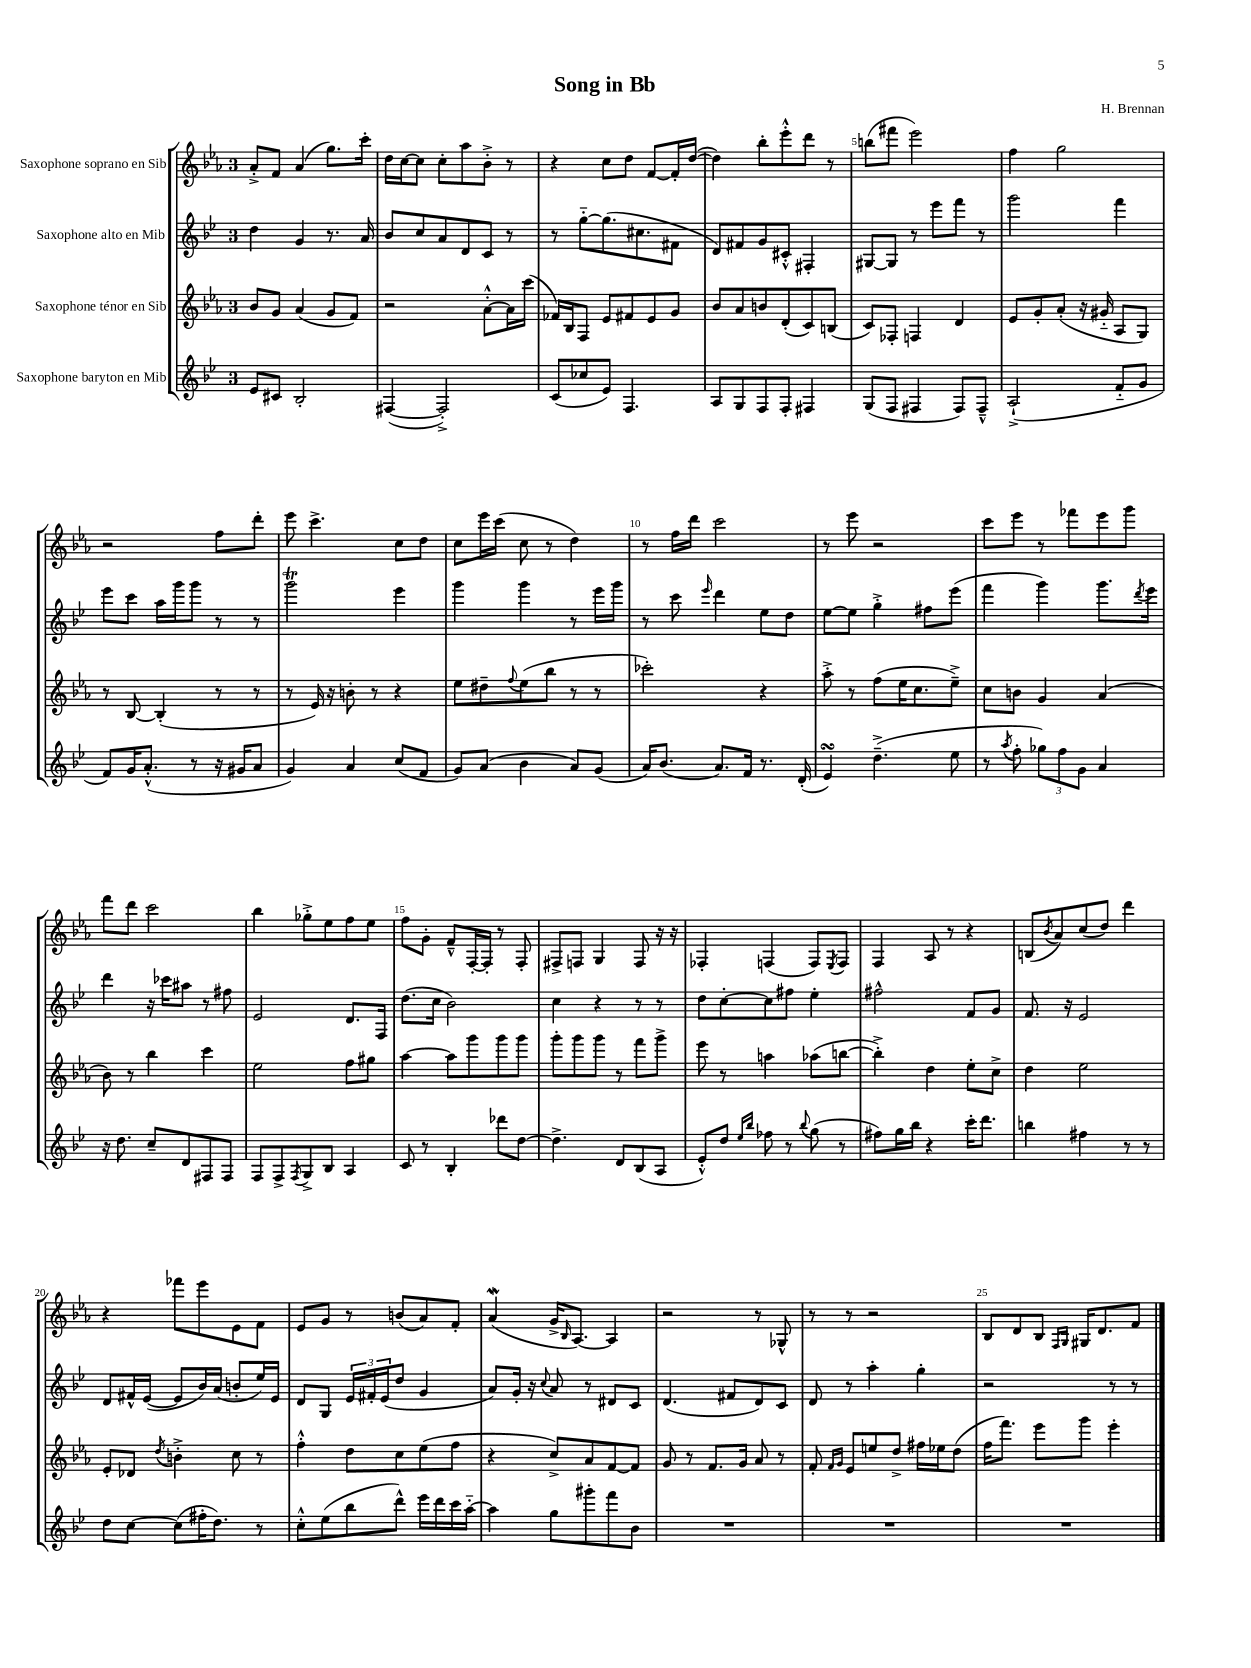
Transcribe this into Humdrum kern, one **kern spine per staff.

**kern	**kern	**kern	**kern
*part4	*part3	*part2	*part1
*staff4	*staff3	*staff2	*staff1
*I"Saxophone baryton en Mib	*I"Saxophone ténor en Sib	*I"Saxophone alto en Mib	*I"Saxophone soprano en Sib
*clefG2	*clefG2	*clefG2	*clefG2
*k[b-e-]	*k[b-e-a-]	*k[b-e-]	*k[b-e-a-]
*M3/4	*M3/4	*M3/4	*M3/4
=1	=1	=1	=1
8e-/L	8b-/L	4dd\	8a-'^/L
8c#X/J	8g/J	.	8f/J
2B-'/	(4a-/	4g/	(4a-/
.	8g/L	8.r	8.gg\L)
.	8f/J)	.	.
.	.	16a/	16ccc'\Jk
=2	=2	=2	=2
([4F#X/	2r	8b-/L	16dd\LL
.	.	.	[16cc\J
.	.	8cc/	8cc\J]
2F#'^/])	.	8a/	8cc'\L
.	.	8d/	8aa-\
.	[8a-'^^\L	8c/J	8b-'^\J
.	16a-\L]	8r	8r
.	(16ccc\JJ	.	.
=3	=3	=3	=3
(8c/L	16f-X/LL)	8r	4r
.	16B-/J	.	.
8cc-X/	8F/J	[8gg\L	.
8e-/J)	8e-/L	(8.gg\]	8cc\L
4.F/	8f#X/	.	8dd\J
.	.	8.cc#X\	.
.	8e-/	.	[8f/L
.	8g/J	8f#X\J	16f'/L]
.	.	.	([16dd/JJ
=4	=4	=4	=4
8A/L	8b-/L	8d/L)	4dd\])
8G/	8a-/	8f#X/	.
8F/	8bn/	8g/	8bb-'\L
8F'/J	(8d'/	8c#X'^^/J	8eee-'^^\
4F#X/	8c/)	4F#X'/	8ddd\J
.	(8Bn/J	.	8r
=5	=5	=5	=5
(8G/L	8c/L)	[8G#X/L	(8bbn\L
8F/J	8F-X'/J	8G#/J]	8fff#X\J
4F#X/	4Fn/	8r	2eee-\)
.	.	8eee-\L	.
8F#/L)	4d/	8fff\J	.
8F#~^^/J	.	8r	.
=6	=6	=6	=6
(2A`^/	8e-/L	2ggg\	4ff\
.	8g'/	.	.
.	(8a-'/J	.	2gg\
.	16r	.	.
.	16g#X/	.	.
8f/L	8A-/L	4fff\	.
8g/J	8G/J)	.	.
!!LO:LB:g=z
=7	=7	=7	=7
8f/L)	8r	8eee-\L	2r
16g/K	[8B-/	8ccc\J	.
(8.a'^^/J	.	.	.
.	(4B-'/]	16aa\LL	.
.	.	16ggg\J	.
8r	.	8ggg\J	.
16r	8r	8r	8ff\L
16g#X/KL	.	.	.
8a/J	8r	8r	8ddd'\J
=8	=8	=8	=8
4g/)	8r	2gggT\	8eee-\
.	16e-/)	.	4.ccc^\
.	16r	.	.
4a/	8bn'\	.	.
.	8r	.	.
(8cc/L	4r	4eee-\	8cc\L
8f/J	.	.	8dd\J
=9	=9	=9	=9
8g/L)	8ee-\L	4ggg\	8cc\L
(8a/J	8dd#X~\	.	16eee-\L
.	.	.	(16ccc\JJ
.	8qqff/	.	.
4b-\	(8ee-\	4ggg\	8cc\
.	8bb-\J	.	8r
8a/L)	8r	8r	4dd\)
(8g/J	8r	16eee-\LL	.
.	.	16ggg\JJ	.
=10	=10	=10	=10
16a/KL)	2ccc-X'\)	8r	8r
(8.b-/J	.	.	.
.	.	8ccc\	16ff\LL
.	.	.	16ddd\JJ
.	.	16qqeee-/	.
8.a/L)	.	4ddd\	2ccc\
16f/Jk	.	.	.
8.r	4r	8ee-\L	.
.	.	8dd\J	.
(16d'/	.	.	.
=11	=11	=11	=11
4e-sSSs/)	8aa-'^\	[8ee-\L	8r
.	8r	8ee-\J]	8eee-\
(4.dd~^\	(8ff\L	4gg'^\	2r
.	16ee-\K	.	.
.	8.cc\	.	.
.	.	8ff#X\L	.
8ee-\	8ee-~^\J)	(8eee-\J	.
=12	=12	=12	=12
8r	8cc\L	4fff\	8ccc\L
8qaa/	.	.	.
8ff'\	8bn\J	.	8eee-\J
12gg-X\L)	4g/	4ggg\)	8r
12ff\	.	.	.
.	.	.	8fff-X\L
12g\J	.	.	.
4a/	(4a-/	8.ggg\L	8eee-\
.	.	.	8ggg\J
.	.	8qddd/	.
.	.	16eee-\Jk	.
!!LO:LB:g=z
=13	=13	=13	=13
16r	8b-\)	4ddd\	8fff\L
8.dd\	.	.	.
.	8r	.	8ddd\J
8cc~/L	4bb-\	16r	2ccc\
.	.	16ccc-X\KL	.
8d/	.	8aa#X\J	.
8F#X/	4ccc\	8r	.
8F#/J	.	8ff#X\	.
=14	=14	=14	=14
8F/L	2ee-\	2e-/	4bb-\
8F^/	.	.	.
8qF/	.	.	.
8G^/	.	.	8gg-X'^\L
8B-/J	.	.	8ee-\
4A/	8ff\L	8.d/L	8ff\
.	8gg#X\J	.	8ee-\J
.	.	16F/Jk	.
=15	=15	=15	=15
8c/	[4aa-\	(8.dd\L	8ff\L
8r	.	.	8g'\J
.	.	16cc\Jk	.
4B-'/	8aa-\L]	2b-\)	8f~^^/L
.	8ggg\	.	[16F'/L
.	.	.	16F'/JJ]
8ddd-X\L	8ggg\	.	8r
[8dd\J	8ggg\J	.	8F'/
=16	=16	=16	=16
4.dd^\]	8ggg'\L	4cc\	8F#X^/L
.	8ggg\	.	8Fn/J
.	8ggg\J	4r	4G/
8d/L	8r	.	.
(8B-/	8fff\L	8r	8F/
8A/J	8ggg^\J	8r	16r
.	.	.	16r
=17	=17	=17	=17
8e-'^^/L)	8eee-\	8dd\L	4F-X'/
8dd/J	8r	[8cc'\	.
16qqee-/LL	.	.	.
16qqbb-/JJ	.	.	.
8ff-X\	4aan\	8cc\]	(4Fn/
8r	.	8ff#X\J	.
8qqbb-/	.	.	.
(8gg\	(8aa-X\L	4ee-'\	8F/L)
.	.	.	8qE-/
8r	[8bbn\J	.	8F/J
=18	=18	=18	=18
8ff#X\L)	4bb'^\])	2ff#X^^\	4F/
16gg\L	.	.	.
16bb-\JJ	.	.	.
4r	4dd\	.	8A-/
.	.	.	8r
16ccc'\KL	8ee-'\L	8f/L	4r
8.ddd\J	.	.	.
.	8cc^\J	8g/J	.
=19	=19	=19	=19
4bbn\	4dd\	8.f/	(8Bn/L
.	.	.	8qb-/
.	.	.	8a-/)
.	.	16r	.
4ff#X\	2ee-\	2e-/	(8cc/
.	.	.	8dd/J)
8r	.	.	4ddd\
8r	.	.	.
!!LO:LB:g=z
=20	=20	=20	=20
8dd\L	8e-'/L	8d/L	4r
[8cc\J	8d-X/J	16f#X^^/L	.
.	.	([16e-/JJ	.
.	8qdd/	.	.
(8cc\L]	4bn'^\	8e-/L]	8fff-X\L
16ff#X'\K	.	16b-/L)	8eee-\
8.dd\J)	.	(16a/JJ	.
.	8cc\	8bn'/L	8e-\
8r	8r	16ee-/L)	8f\J
.	.	16e-/JJ	.
=21	=21	=21	=21
8cc'^^\L	4ff'^^\	8d/L	8e-/L
(8ee-\	.	8G/J	8g/J
8bb-\	8dd\L	24e-/LL	8r
.	.	24f#X'/	.
.	.	(24e-/J	.
8ddd^^\J)	8cc\	8dd/J	(8bn/L
16eee-\LL	(8ee-\	4g/	8a-/)
16ddd\	.	.	.
16ccc\	8ff\J	.	8f'/J
[16aa\JJ	.	.	.
=22	=22	=22	=22
4aa\]	4r	8a/L)	(4a-w/
.	.	16g'/Jk	.
.	.	16r	.
.	.	8qqcc/	.
8gg\L	8cc^/L)	8a/	16g^/KL
.	.	.	16qqB-/
.	.	.	[8.A-/J)
8ggg#X'\	8a-/	8r	.
8fff\	[8f/	8d#X/L	4A-/]
8b-\J	8f/J]	8c/J	.
=23	=23	=23	=23
2.r	8g/	(4.d/	2r
.	8r	.	.
.	8.f/L	.	.
.	.	8f#X/L	.
.	16g/Jk	.	.
.	8a-/	8d/)	8r
.	8r	8c/J	8G-X^^/
=24	=24	=24	=24
2.r	8f'/	8d/	8r
.	16qqf/LL	.	.
.	16qqg/JJ	.	.
.	8e-/L	8r	8r
.	8een/	4aa'\	2r
.	8dd^/J	.	.
.	16ff#X\LL	4gg'\	.
.	16ee-X\J	.	.
.	(8dd\J	.	.
=25	=25	=25	=25
2.r	16ff\KL	2r	8B-/L
.	8.fff\J)	.	.
.	.	.	8d/
.	8eee-\L	.	8B-/J
.	.	.	16qqF/LL
.	.	.	16qqG/JJ
.	8ggg\J	.	16G#X/KL
.	.	.	8.d/
.	4eee-'\	8r	.
.	.	8r	8f/J
==	==	==	==
*-	*-	*-	*-
